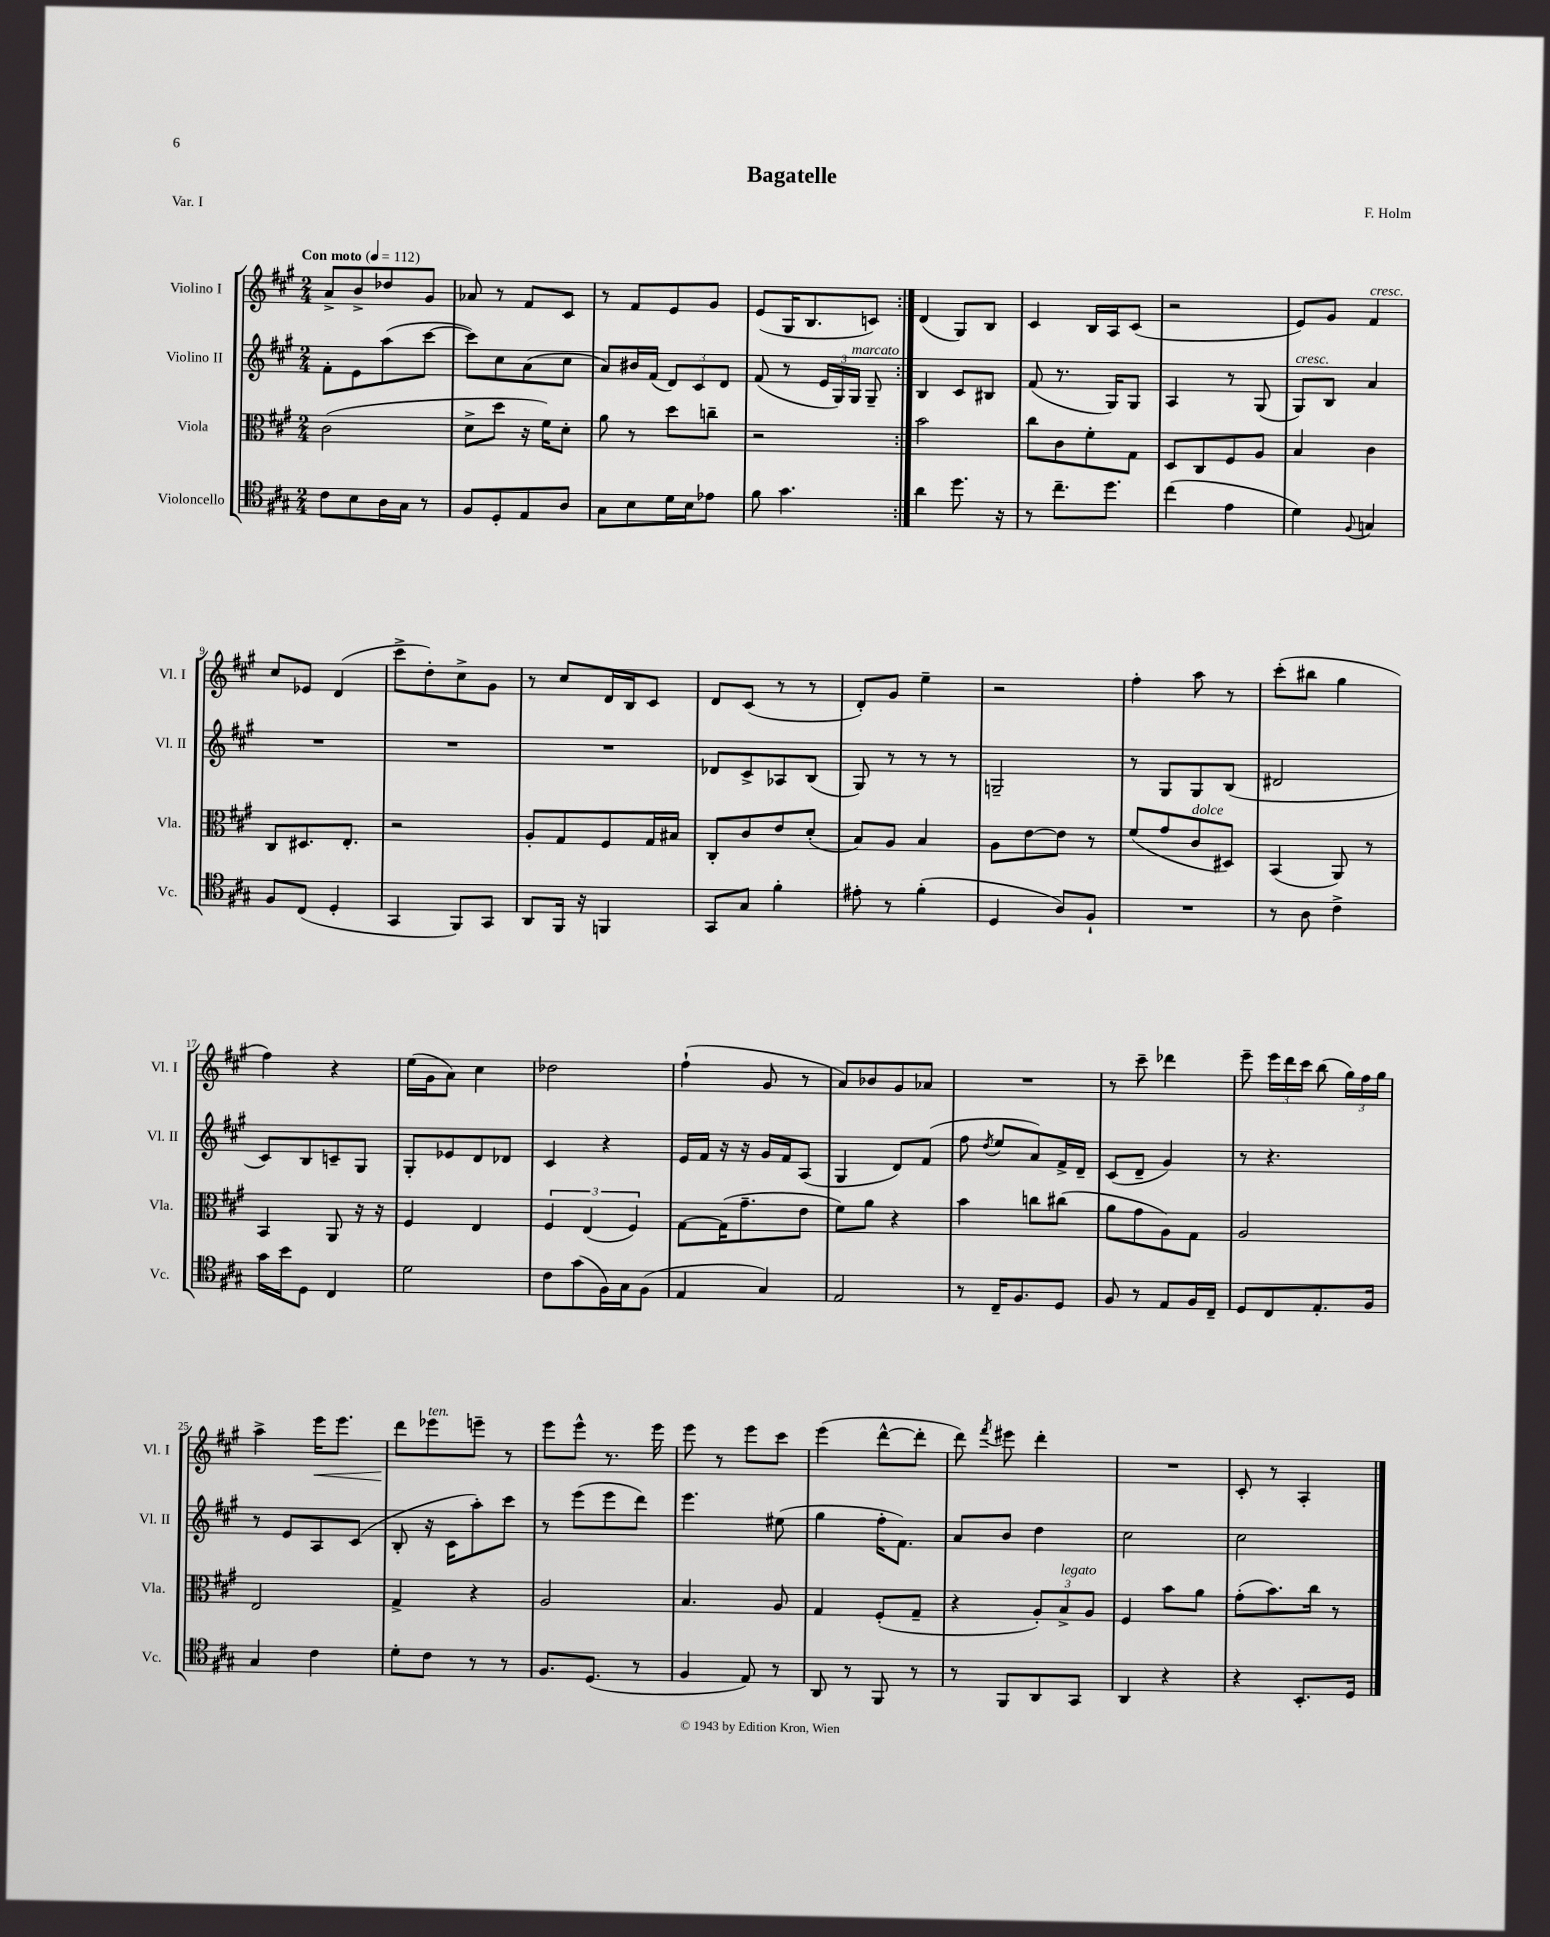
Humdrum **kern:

**kern	**kern	**kern	**kern
*staff4	*staff3	*staff2	*staff1
*clefC4	*clefC3	*clefG2	*clefG2
*k[f#c#g#]	*k[f#c#g#]	*k[f#c#g#]	*k[f#c#g#]
*M2/4	*M2/4	*M2/4	*M2/4
*MM112	*MM112	*MM112	*MM112
8c#\L	(2c#\	8f#'\L	8a^/L
8B\	.	8e\	8b^/
16A\L	.	(8aa\	8dd-/
16G#\JJ	.	.	.
8r	.	[8ccc#\J	8g#/J
=	=	=	=
8F#/L	8d^\L	8ccc#\]L)	8a-/
8D'/	8dd\J	8cc#\	8r
8E/	16r	(8a\	8f#/L
.	16f#\LK)	.	.
8A/J	8d'\J	8cc#\J	8c#/J
=	=	=	=
8G#\L	8a\	8a/L)	8r
8B\	8r	16b#/L	8f#/L
.	.	(16f#/JJ	.
16d\L	8dd\L	12d/L)	8e/
16B\J	.	.	.
.	.	12c#/	.
8e-\J	8cc~\J	.	8g#/J
.	.	12d/J	.
=	=	=	=
8f#\	2r	(8f#/	(8e/L
4.g#\	.	8r	16G#/K
.	.	.	8.B/
.	.	24e/LL	.
.	.	24G#/)	.
.	.	24G#/JJ	.
.	.	8G#~/	8c/J)
=:|!	=:|!	=:|!	=:|!
4a\	2b\	4B/	(4d/
8.dd\	.	8c#/L	8G#/L)
.	.	8B#/J	8B/J
16r	.	.	.
=	=	=	=
8r	8cc#\L	(8f#/	4c#/
8.cc#~\L	8c#\	8.r	.
.	8f#'\	.	16B/LL
8.dd\J	.	16G#/LK)	16A/J
.	8G#\J	8G#/J	(8c#/J
=	=	=	=
(4cc#\	8D/L	4A/	2r
.	8C#/	.	.
4e\	8F#/	8r	.
.	8A/J	(8G#/	.
=	=	=	=
4d\)	4B/	8G#/L)	8e/L)
.	.	8B/J	8g#/J
8qqF#/	.	.	.
4G/	4c#\	4a/	4f#/
=	=	=	=
8F#/L	8C#/L	2r	8cc#/L
(8C#/J	8.D#/	.	8e-/J
4D'/	.	.	(4d/
.	8.E'/J	.	.
=	=	=	=
4GG#/	2r	2r	8ccc#^\L
.	.	.	8dd'\)
8FF#/L)	.	.	8cc#^\
8GG#/J	.	.	8g#\J
=	=	=	=
8AA/L	8A'/L	2r	8r
16FF#/Jk	8G#/	.	8cc#/L
16r	.	.	.
4FF/	8F#/	.	16d/L
.	.	.	16B/J
.	16G#/L	.	8c#/J
.	16B#/JJ	.	.
=	=	=	=
8GG#/L	8C#'/L	8d-/L	8d/L
8G#/J	8c#/	8c#^/	(8c#/J
4f#'\	8e/	8A-/	8r
.	(8d'/J	(8B/J	8r
=	=	=	=
8e#'\	8B/L)	8G#/)	8d'/L)
8r	8A/J	8r	8g#/J
(4f#'\	4B/	8r	4ee~\
.	.	8r	.
=	=	=	=
4D/	8A\L	2G~/	2r
.	[8e\	.	.
8A/L)	8e\]J	.	.
8F#`/J	8r	.	.
=	=	=	=
2r	(8f#/L	8r	4ff#'\
.	8g#/	8G#/L	.
.	8c#/	8G#/	8aa\
.	8D#/J)	(8B/J	8r
=	=	=	=
8r	(4BB/	2d#/	(8ccc#'\L
8A\	.	.	8bb#\J
4c#^\	8AA/)	.	4gg#\
.	8r	.	.
=	=	=	=
16g#\LL	4BB/	8c#/L)	4ff#\)
16b\J	.	.	.
8D\J	.	8B/	.
4C#/	8AA/	8c~/	4r
.	16r	8G#/J	.
.	16r	.	.
=	=	=	=
2d\	4F#/	8G#'/L	(16ee\LL
.	.	.	16g#\J
.	.	8e-/	8a\J)
.	4E/	8d/	4cc#\
.	.	8d-/J	.
=	=	=	=
8c#\L	6F#/	4c#/	2dd-\
(8g#\	.	.	.
.	(6E/	.	.
16F#\L)	.	4r	.
16G#\J	.	.	.
.	6F#/)	.	.
(8F#\J	.	.	.
=	=	=	=
4E/	[8G#\L	16e/LL	(4ff#`\
.	.	16f#/JJ	.
.	(16G#\]K	16r	.
.	8.g#~\	16r	.
4G#/)	.	16g#/LL	8g#/
.	.	16f#/J	.
.	8e\J	(8A/J	8r
=	=	=	=
2E/	8f#\L)	4G#/	8a/L)
.	8a\J	.	8b-/
.	4r	8d/L)	8g#/
.	.	(8f#/J	8a-/J
=	=	=	=
8r	4b\	8ff#\	2r
.	.	8qdd/	.
16C#~/LK	.	8ee/L	.
8.F#/	.	.	.
.	8cc\L	8a/)	.
8D/J	(8cc#\J	16f#^/L	.
.	.	16d~/JJ	.
=	=	=	=
8F#/	8a\L	(8c#/L	8r
8r	8g#\	8d~/J	8ccc#~\
8E/L	8A\)	4g#/)	4ddd-\
16F#/L	8G#\J	.	.
16C#~/JJ	.	.	.
=	=	=	=
8D/L	2A/	8r	8eee~\
8C#/	.	4.r	24eee\LL
.	.	.	24ddd\
.	.	.	24ccc#\JJ
8.E'/	.	.	(8bb\
.	.	.	24gg#\LL)
.	.	.	24ff#\
16F#/Jk	.	.	.
.	.	.	24gg#\JJ
=	=	=	=
4G#/	2E/	8r	4aa^\
.	.	8e/L	.
4c#\	.	8A/	16eee\LK
.	.	.	8.eee\J
.	.	(8c#/J	.
=	=	=	=
8d'\L	4G#^/	8B'/	8ddd\L
8c#\J	.	16r	8eee-\
.	.	16c#\LK	.
8r	4r	8aa'\)	8eee~\J
8r	.	8ccc#\J	8r
=	=	=	=
8.F#/L	2A/	8r	8eee\L
.	.	(8eee\L	8eee^^\J
(8.D/J	.	.	.
.	.	8eee\	8.r
8r	.	8ddd\J)	.
.	.	.	16eee\
=	=	=	=
4F#/	4.B/	4.eee\	8eee\
.	.	.	8r
8E/)	.	.	8eee\L
8r	8A/	(8ee#\	8ccc#\J
=	=	=	=
8AA/	4G#/	4gg#\	(4eee\
8r	.	.	.
8FF#/	(8F#'/L	16ff#'\LK	[8ddd^^\L
.	.	8.f#\J)	.
8r	8G#~/J	.	8ddd'\]J
=	=	=	=
8r	4r	8a/L	8ddd\)
.	.	.	8qfff#/
8FF#/L	.	8b/J	8eee#\
8AA/	12A'/L)	4dd\	4ddd'\
.	12B^/	.	.
8GG#/J	.	.	.
.	12A/J	.	.
=	=	=	=
4AA/	4F#/	2cc#\	2r
4r	8b\L	.	.
.	8a\J	.	.
=	=	=	=
4r	(8g#'\L	2cc#\	8c#'/
.	8.b\)	.	8r
8.BB'/L	.	.	4A'/
.	16cc#\Jk	.	.
.	8r	.	.
16D/Jk	.	.	.
==	==	==	==
*-	*-	*-	*-
